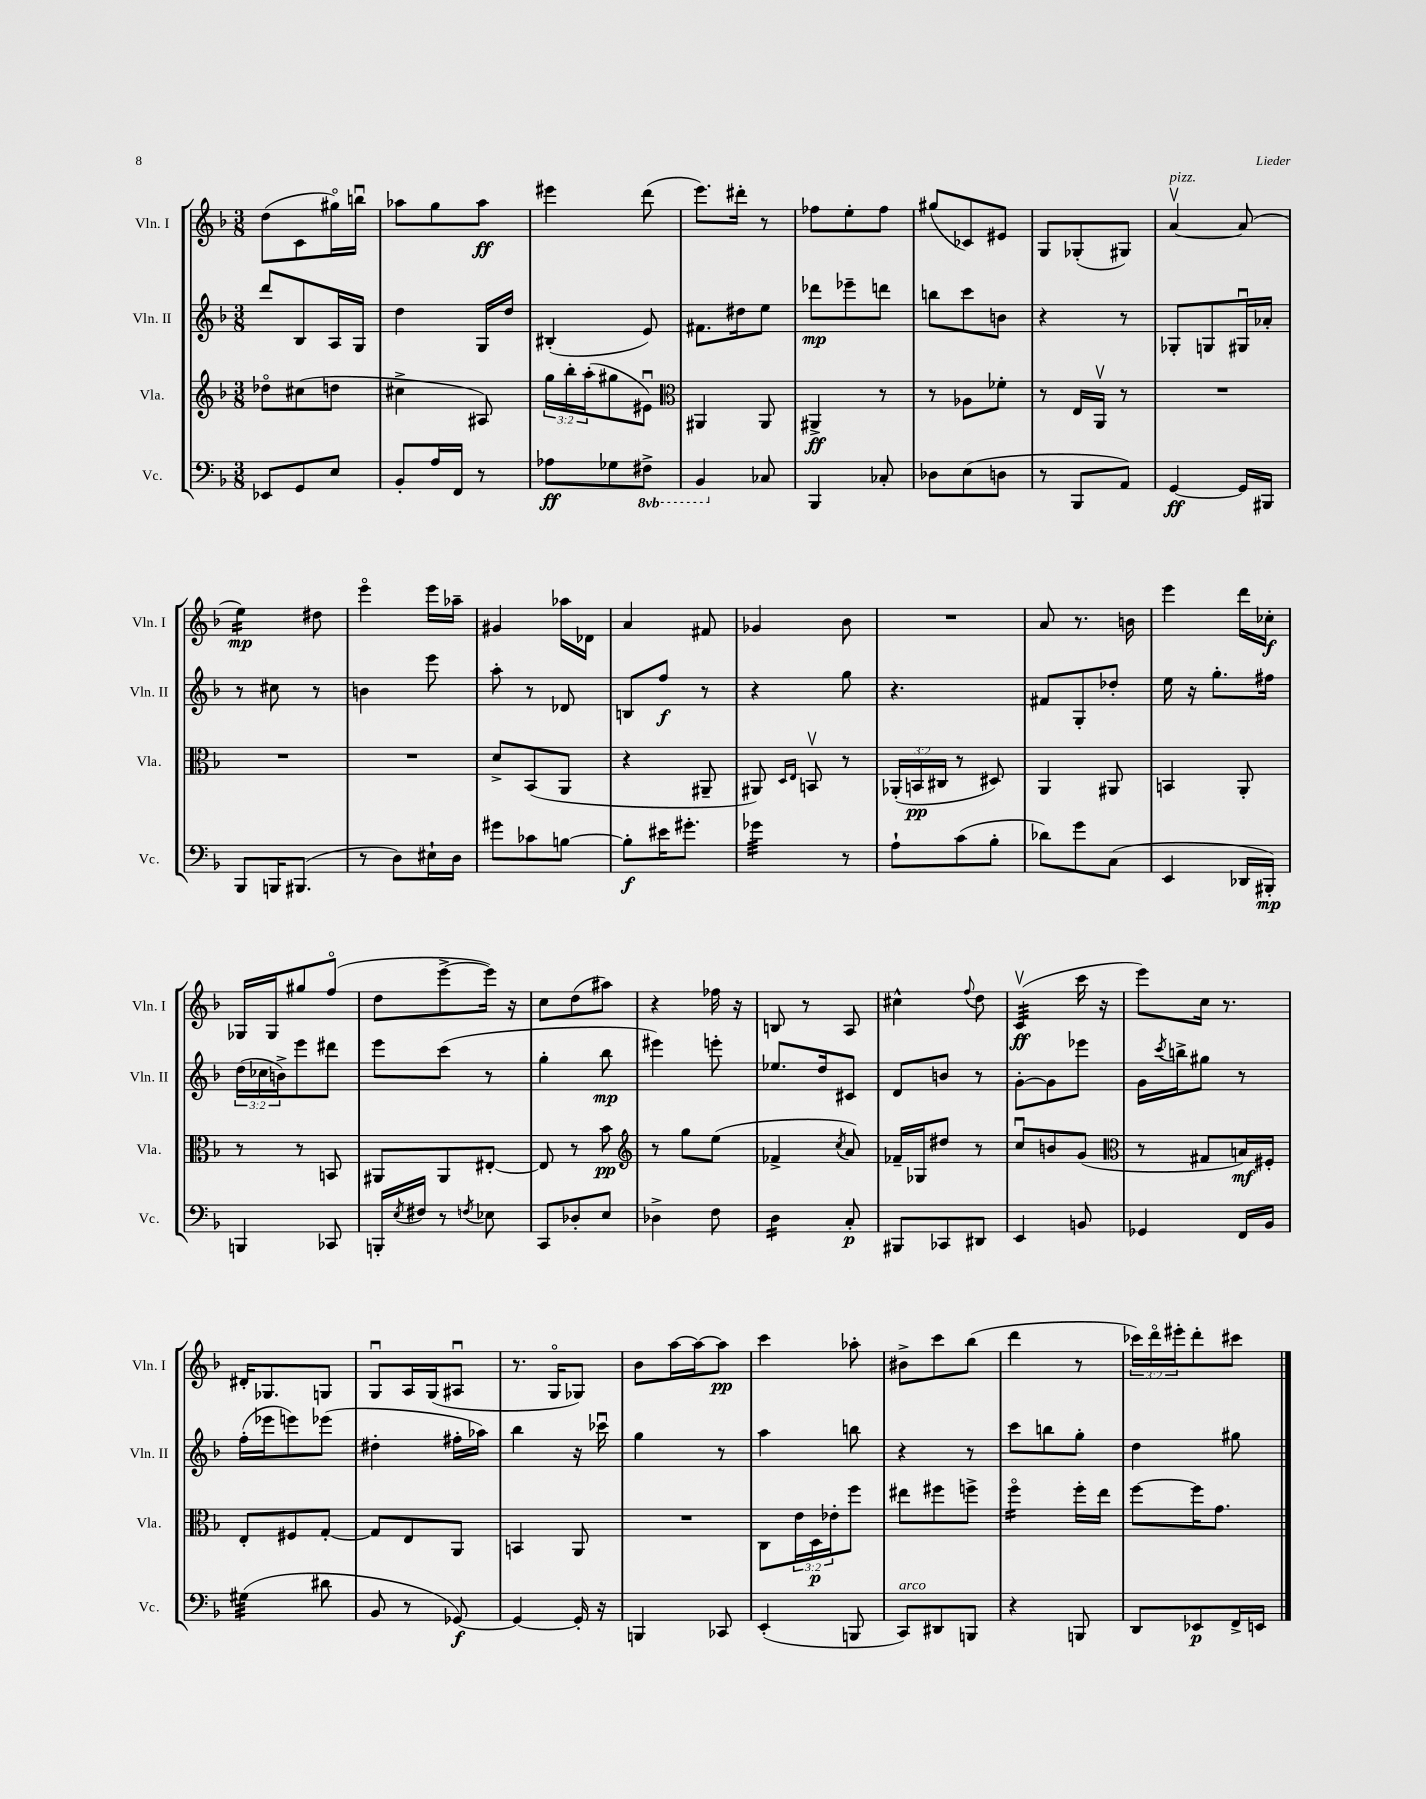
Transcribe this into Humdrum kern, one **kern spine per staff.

**kern	**kern	**kern	**kern
*staff4	*staff3	*staff2	*staff1
*clefF4	*clefG2	*clefG2	*clefG2
*k[b-]	*k[b-]	*k[b-]	*k[b-]
*M3/8	*M3/8	*M3/8	*M3/8
8EE-/L	8dd-o\L	8ddd/L	(8dd\L
8GG/	(8cc#\	8B-/	8c\
8E/J	8dd\J	16A/L	16gg#o\L)
.	.	16G/JJ	16bbu\JJ
=	=	=	=
8BB-'/L	4cc#^\	4dd\	8aa-\L
16A/L	.	.	8gg\
16FF/JJ	.	.	.
8r	8A#/)	16G/LL	8aa-\J
.	.	16dd/JJ	.
=	=	=	=
8A-\L	24gg\LL	(4B#'/	4eee#\
.	24bb-'\	.	.
.	(24aa'\J	.	.
8G-\	8gg#\	.	.
8FF#^\J	8e#u\J)	8e/)	(8ddd\
=	=	=	=
*	*clefC3	*	*
4BBB-/	4AA#/	8.f#\L	8.eee\L)
.	.	16dd#\k	16ddd#'\Jk
8C-/	8AA#/	8ee\J	8r
=	=	=	=
4BBB-/	4AA#^/	8ddd-\L	8ff-\L
.	.	8eee-~\	8ee'\
8C-'/	8r	8ddd\J	8ff-\J
=	=	=	=
8D-\L	8r	8bb\L	(8gg#/L
(8E\	8A-\L	8ccc\	8c-/)
8D\J	8f-'\J	8b\J	8e#/J
=	=	=	=
8r	8r	4r	8G/L
8BBB-/L	16E/LL	.	(8G-'/
.	16AAv/JJ	.	.
8AA/J)	8r	8r	8G#/J)
=	=	=	=
[4GG/	4.r	8G-'/L	[4av/
.	.	8G/	.
16GG/]LL	.	16G#u/L	(8a/]
16BBB#/JJ	.	16a-'/JJ	.
=	=	=	=
8BBB-/L	4.r	8r	4ee\)
16BBB/K	.	8cc#\	.
(8.BBB#/J	.	.	.
.	.	8r	8dd#\
=	=	=	=
8r	4.r	4b\	4eeeo\
8D\L)	.	.	.
16E#`\L	.	8eee\	16eee\LL
16D\JJ	.	.	16aa-~\JJ
=	=	=	=
8g#\L	8d^/L	8aa'\	4g#/
8c-\	(8BB-/	8r	.
[8B\J	8AA/J	8d-/	16aa-\LL
.	.	.	16d-\JJ
=	=	=	=
8B'\]L	4r	8B/L	4a/
16e#\K	.	8ff/J	.
8.g#'\J	.	.	.
.	8AA#~/	8r	8f#/
=	=	=	=
4g-\	8AA#/)	4r	4g-/
.	16qqD/LL	.	.
.	16qqE/JJ	.	.
.	8BBv/	.	.
8r	8r	8gg\	8b-\
=	=	=	=
8A`\L	(24AA-'/LL	4.r	4.r
.	24BB/	.	.
.	24C#/JJ	.	.
(8c\	8r	.	.
8B-'\J	8D#/)	.	.
=	=	=	=
8d-\L)	4AA/	8f#/L	8a/
8g\	.	8G'/	8.r
(8C\J	8AA#/	8dd-'/J	.
.	.	.	16b\
=	=	=	=
4EE/	4BB/	16ee\	4eee\
.	.	16r	.
.	.	8.gg'\L	.
16DD-/LL	8AA'/	.	16ddd\LL
16BBB#'/JJ)	.	16ff#\Jk	16cc-'\JJ
=	=	=	=
4BBB/	8r	(24dd\LL	16G-/LL
.	.	24cc-\	.
.	.	.	16G-/J
.	.	24b^\J)	.
.	8r	8eee\	8gg#/
8CC-/	8BB/	8ddd#\J	(8ffo/J
=	=	=	=
16BBB'/LL	8AA#/L	8eee\L	8dd\L
8qE/	.	.	.
16F#/JJ	.	.	.
8r	8AA#/	(8ccc\J	[8eee^\
8qF/	.	.	.
8E-\	[8E#'/J	8r	16eee\]Jk)
.	.	.	16r
=	=	=	=
8CC/L	8E#/]	4gg'\	8cc\L
8D-'/	8r	.	(8dd\
8E/J	8b-\	8bb-\	8aa#\J)
=	=	=	=
*	*clefG2	*	*
4D-^\	8r	4eee#\)	4r
.	8gg\L	.	.
8F\	(8ee\J	8eee'\	16ff-\
.	.	.	16r
=	=	=	=
4D\	4f-^/	8.ee-/L	8B/
.	.	.	8r
.	.	16dd/k	.
.	8qcc/	.	.
8C'/	8a/)	8c#/J	8A/
=	=	=	=
8BBB#/L	16f-~/LL	8d/L	4cc#^^\
.	16G-/J	.	.
8CC-/	8dd#/J	8b/J	.
.	.	.	8qqff/
8DD#/J	8r	8r	8dd\
=	=	=	=
4EE/	8ccu/L	[8g'\L	(4cv/
.	8b/	8g\]	.
8BB/	(8g/J	8eee-\J	16ccc\
.	.	.	16r
=	=	=	=
*	*clefC3	*	*
4GG-/	8r	16g\LL	8eee\L)
.	.	8qccc/	.
.	.	16bb^\J	.
.	8G#/L	8gg#\J	16cc\Jk
.	.	.	8.r
16FF/LL	16B/L)	8r	.
16BB-/JJ	16F#'/JJ	.	.
=	=	=	=
(4G#\	8E'/L	(16ff'\LL	16d#'/LK
.	.	16eee-\J	8.G-/
.	8F#/	8eee\)	.
8d#\	[8G'/J	(8eee-\J	8G/J
=	=	=	=
8BB-/	8G/]L	4dd#'\	8Gu/L
8r	8E/	.	16A/L
.	.	.	(16G/J
[8GG-/)	8AA/J	16ff#'\LL	8A#u/J
.	.	16aa-\JJ)	.
=	=	=	=
4GG-/_	4BB/	4bb-\	8.r
.	.	.	16Go/LK
16GG-'/]	8AA/	16r	8G-/J)
16r	.	16ccc-u\	.
=	=	=	=
4BBB/	4.r	4gg\	8b-\L
.	.	.	[16aa\L
.	.	.	16aa\_J
8CC-/	.	8r	8aa\]J
=	=	=	=
(4EE'/	8C\L	4aa\	4ccc\
.	24e\L	.	.
.	24D\	.	.
.	24e-'\J	.	.
8BBB/	8ff\J	8bb\	8aa-'\
=	=	=	=
8CC/L)	8ee#\L	4r	8b#^\L
8DD#/	8ff#\	.	8ccc\
8BBB/J	8ff^\J	8r	(8bb-\J
=	=	=	=
4r	4ffo\	8ccc\L	4ddd\
.	.	8bb\	.
8BBB/	16ff'\LL	8gg'\J	8r
.	16ee\JJ	.	.
=	=	=	=
8DD/L	[8ff\L	4dd\	24ccc-\LL)
.	.	.	24dddo\
.	.	.	24eee#'\J
8EE-/	16ff\]K	.	8ddd'\
.	8.g\J	.	.
16FF^/L	.	8gg#\	8ccc#\J
16EE/JJ	.	.	.
==	==	==	==
*-	*-	*-	*-
